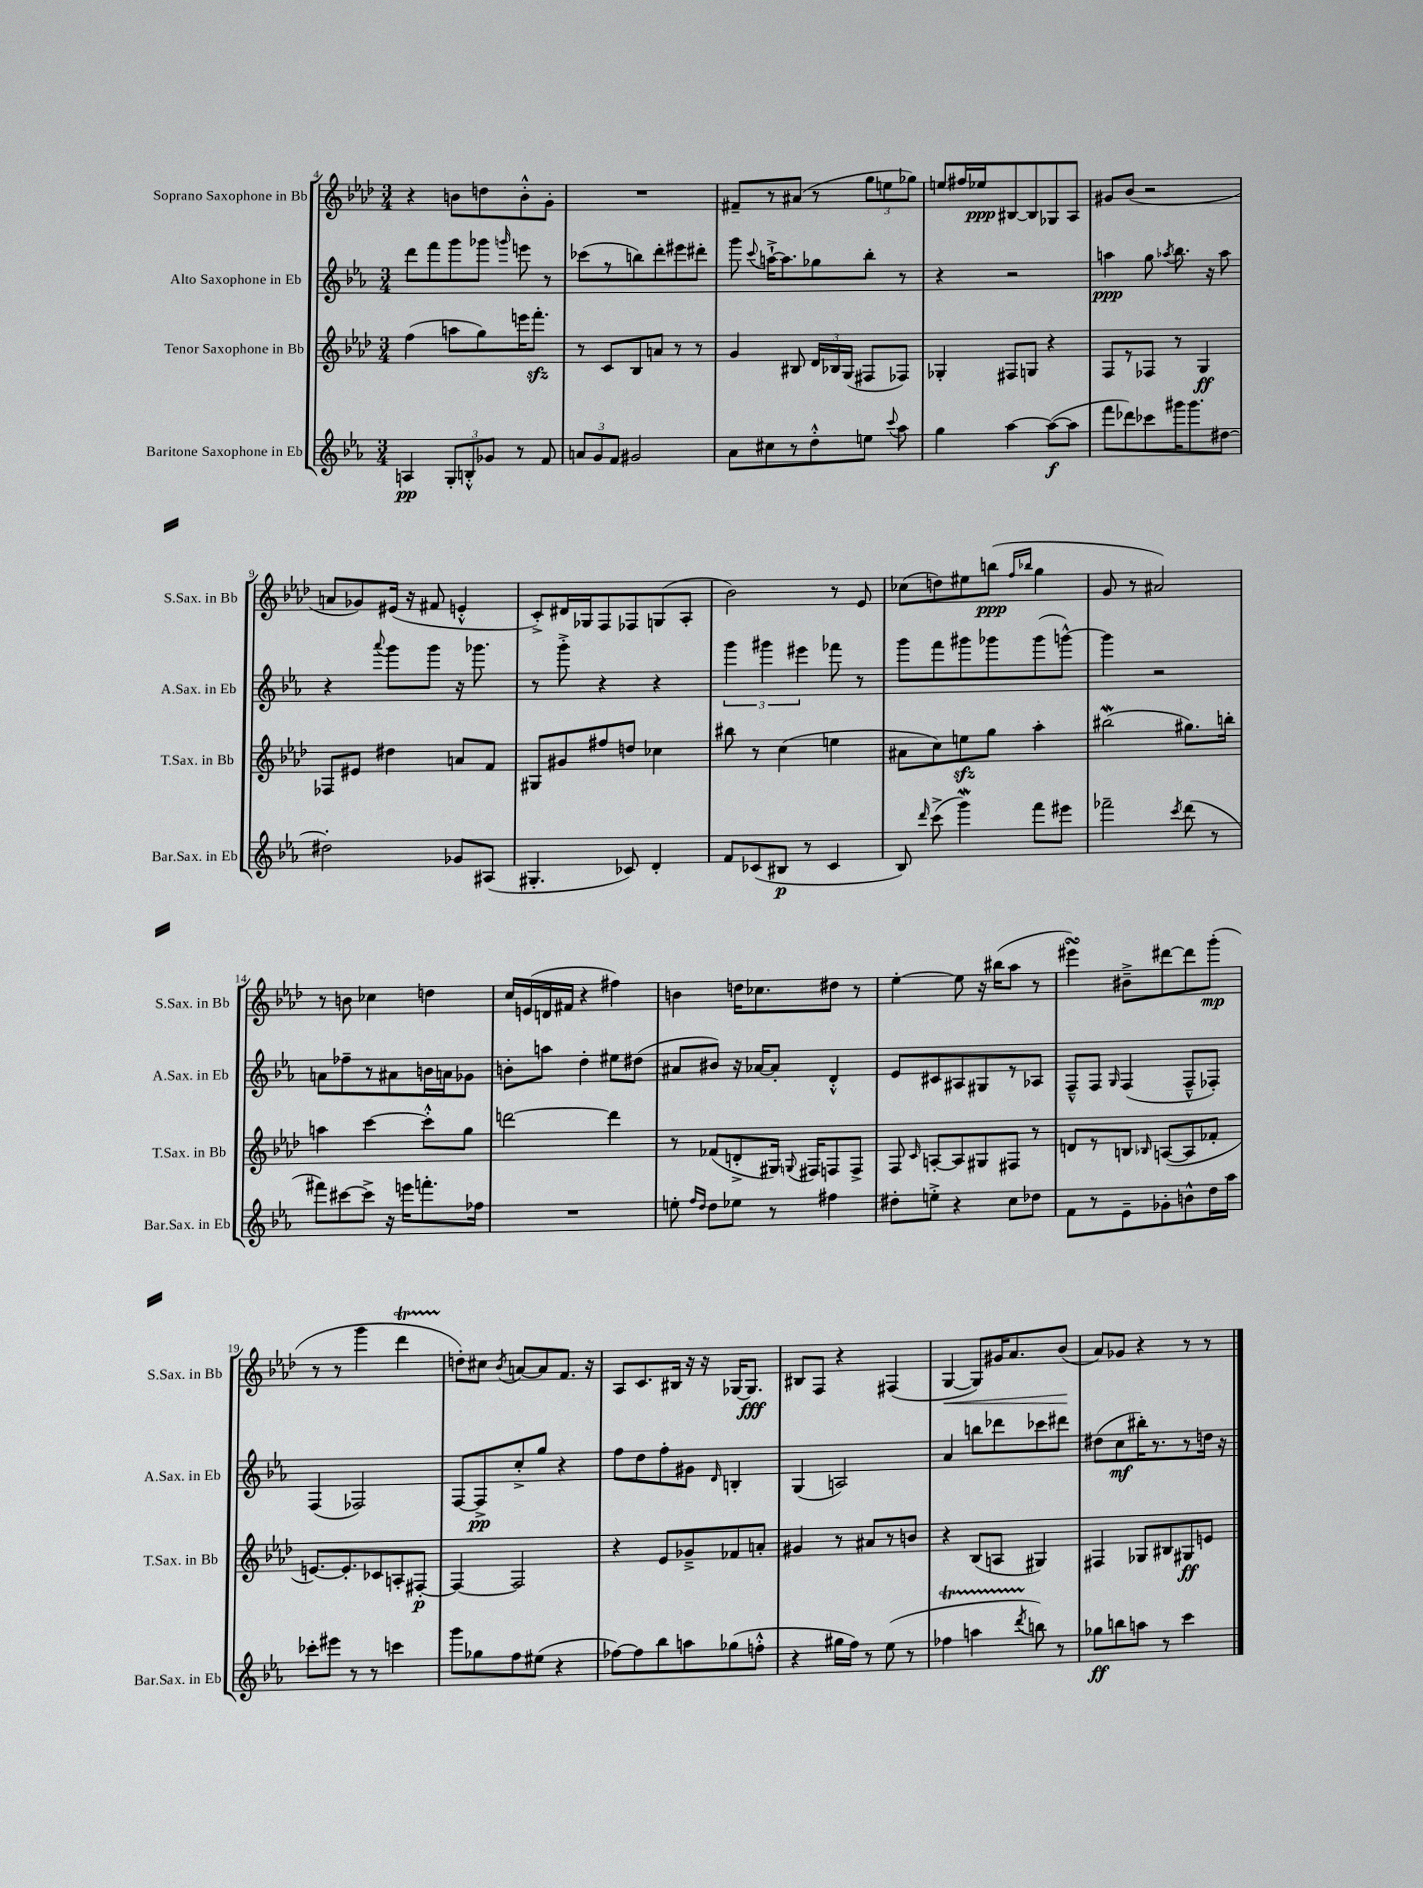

**kern	**dynam	**kern	**dynam	**kern	**dynam	**kern	**dynam
*part4	*part4	*part3	*part3	*part2	*part2	*part1	*part1
*staff4	*staff4	*staff3	*staff3	*staff2	*staff2	*staff1	*staff1
*I"Baritone Saxophone in Eb	*	*I"Tenor Saxophone in Bb	*	*I"Alto Saxophone in Eb	*	*I"Soprano Saxophone in Bb	*
*I'Bar.Sax. in Eb	*	*I'T.Sax. in Bb	*	*I'A.Sax. in Eb	*	*I'S.Sax. in Bb	*
*clefG2	*	*clefG2	*	*clefG2	*	*clefG2	*
*k[b-e-a-]	*	*k[b-e-a-d-]	*	*k[b-e-a-]	*	*k[b-e-a-d-]	*
*M3/4	*	*M3/4	*	*M3/4	*	*M3/4	*
=4	=4	=4	=4	=4	=4	=4	=4
4An/	pp	(4ff\	.	8ddd\L	.	4r	.
.	.	.	.	8fff\	.	.	.
12G'/L	.	8aan\L	.	8ggg\	.	8bn\L	.
12Bn'^^/	.	.	.	.	.	.	.
.	.	8gg\)	.	8ggg-X\J	.	8ddn\	.
12g-X/J	.	.	.	.	.	.	.
.	.	.	.	16qqgggn/	.	.	.
8r	.	16eeen\K	.	8eeen\	.	8b'^^\	.
.	.	8.fffzz'\J	.	.	.	.	.
8f/	.	.	.	8r	.	8g'\J	.
=5	=5	=5	=5	=5	=5	=5	=5
12an/L	.	8r	.	(8ccc-X\L	.	2.r	.
12g/	.	.	.	.	.	.	.
.	.	8c/L	.	8r	.	.	.
12f/J	.	.	.	.	.	.	.
2g#X/	.	8B-/	.	8bbn\)	.	.	.
.	.	8an/J	.	8ddd'\	.	.	.
.	.	8r	.	8eee#X\	.	.	.
.	.	8r	.	8ddd#X'\J	.	.	.
=6	=6	=6	=6	=6	=6	=6	=6
8a-\L	.	4g/	.	8ggg\	.	8f#X~/L	.
.	.	.	.	8qqccc/	.	.	.
8cc#X\	.	.	.	[16aan`^\KL	.	8r	.
.	.	.	.	8.aa\]	.	.	.
8r	.	8B#X/	.	.	.	(8a#X/J	.
8dd'^^\	.	24d-/LL	.	8gg-X\	.	8r	.
.	.	24B-X/	.	.	.	.	.
.	.	(24G/JJ	.	.	.	.	.
8een\J	.	8F#X/L	.	8bb-'\J	.	12gg\L	.
.	.	.	.	.	.	12een\	.
8qqccc/	.	.	.	.	.	.	.
8aa-\	.	8F-X/J)	.	8r	.	.	.
.	.	.	.	.	.	12gg-X\J)	.
=7	=7	=7	=7	=7	=7	=7	=7
4gg\	.	4G-X'/	.	4r	.	8een/L	.
.	.	.	.	.	.	16ff#X/L	.
.	.	.	.	.	.	16ee-X/J	ppp
[4aa-\	.	8F#X/L	.	2r	.	[8B#X/	.
.	.	8Gn/J	.	.	.	8B#/]	.
(8aa-\L_	f	4r	.	.	.	8G-X/	.
8aa-\J]	.	.	.	.	.	8A-/J	.
=8	=8	=8	=8	=8	=8	=8	=8
8fff\L	.	8F/L	.	4aan\	ppp	8g#X/L	.
8ddd-X\)	.	8r	.	.	.	(8b-/J	.
8ccc-X\	.	8F-X/J	.	8gg\	.	2r	.
.	.	.	.	8qaa-X/	.	.	.
16ggg#X\K	.	8r	.	8.bb-\	.	.	.
8.ggg#\	.	.	.	.	.	.	.
.	.	4G/	ff	.	.	.	.
.	.	.	.	16r	.	.	.
[8dd#X\J	.	.	.	8aa-\	.	.	.
!!LO:LB:g=z
=9	=9	=9	=9	=9	=9	=9	=9
2dd#X'\]	.	8F-X/L	.	4r	.	8an/L	.
.	.	8e#X/J	.	.	.	8g-X/)	.
.	.	.	.	8qqaaa-/	.	.	.
.	.	4dd#X\	.	8ggg\L	.	(16e#X/Jk	.
.	.	.	.	.	.	16r	.
.	.	.	.	8ggg\J	.	8f#X/	.
8g-X/L	.	8an/L	.	16r	.	4en'^^/	.
.	.	.	.	8.ggg-X\	.	.	.
(8A#X/J	.	8f/J	.	.	.	.	.
=10	=10	=10	=10	=10	=10	=10	=10
4.G#X'/	.	8G#X/L	.	8r	.	8c'^/L)	.
.	.	8g#X/	.	8ggg'^\	.	16d#X/L	.
.	.	.	.	.	.	16G-X/J	.
.	.	8ff#X/	.	4r	.	8F/	.
8c-X/)	.	8ddn/J	.	.	.	8F-X/	.
4d'/	.	4cc-X\	.	4r	.	(8Gn/	.
.	.	.	.	.	.	8A-'/J	.
=11	=11	=11	=11	=11	=11	=11	=11
8f/L	.	8bb#X\	.	6ggg\	.	2b-\)	.
(8c-X/	.	8r	.	.	.	.	.
.	.	.	.	6ggg#X\	.	.	.
8B#X/J	p	(4cc\	.	.	.	.	.
.	.	.	.	6eee#X\	.	.	.
8r	.	.	.	.	.	.	.
4c-/	.	4een\	.	8fff-X\	.	8r	.
.	.	.	.	8r	.	8e-/	.
=12	=12	=12	=12	=12	=12	=12	=12
8B-/)	.	8a#X\L	.	8ggg\L	.	(8cc-X\L	.
16qqddd/	.	.	.	.	.	.	.
(8ccc^\	.	8cc\)	.	8fff\	.	8ddn\)	.
4gggW\)	.	8eenzz\	.	8ggg#X\	.	8ee#X\	.
.	.	8gg\J	.	8ggg-X\	.	(8bbn\J	ppp
.	.	.	.	.	.	16qqff/LL	.
.	.	.	.	.	.	16qqbb-X/JJ	.
8fff\L	.	4aa-'\	.	(8ggg-\	.	4gg\	.
8eee#X\J	.	.	.	[8gggn^^\J)	.	.	.
=13	=13	=13	=13	=13	=13	=13	=13
2fff-X~\	.	(2bb#XW\	.	4ggg\]	.	8g/	.
.	.	.	.	.	.	8r	.
.	.	.	.	2r	.	2a#X/)	.
8qccc/	.	.	.	.	.	.	.
(8ddd\	.	8.gg#X\L)	.	.	.	.	.
8r	.	.	.	.	.	.	.
.	.	16bbn'\Jk	.	.	.	.	.
!!LO:LB:g=z
=14	=14	=14	=14	=14	=14	=14	=14
8fff#X\L)	.	4aan\	.	8an\L	.	8r	.
[8ccc#X\	.	.	.	8ff-X~\	.	8bn\	.
8ccc#^\J]	.	[4ccc\	.	8r	.	4cc-X\	.
16r	.	.	.	8a#X\	.	.	.
16eeen\KL	.	.	.	.	.	.	.
8.fffn'\	.	8ccc'^^\L]	.	16bn\L	.	4ddn\	.
.	.	.	.	16an\J	.	.	.
.	.	8gg\J	.	8g-X\J	.	.	.
16ff-X\Jk	.	.	.	.	.	.	.
=15	=15	=15	=15	=15	=15	=15	=15
2.r	.	[2dddn\	.	8bn'\L	.	16cc/LL	.
.	.	.	.	.	.	(16en/	.
.	.	.	.	8aan\J	.	16dn/	.
.	.	.	.	.	.	16f#X/JJ	.
.	.	.	.	4dd'\	.	4r	.
.	.	4ddd\]	.	8ee#X\L	.	4ff#X\)	.
.	.	.	.	(8dd#X\J	.	.	.
=16	=16	=16	=16	=16	=16	=16	=16
8een'\	.	8r	.	8a#X/L	.	4bn\	.
16qqff/LL	.	.	.	.	.	.	.
16qqdd/JJ	.	.	.	.	.	.	.
8dd\L	.	(8f-X/L	.	8b#X/J)	.	.	.
8ee-X\J	.	8dn'^/	.	16r	.	16ddn\KL	.
.	.	.	.	[16a-X/KL	.	8.cc-X\	.
8r	.	16G#X/Jk)	.	8a-'/J]	.	.	.
.	.	8qqGn/	.	.	.	.	.
.	.	16F#X/KL	.	.	.	.	.
4ff#X\	.	8Fn/	.	4d'^^/	.	8dd#X\J	.
.	.	8F^/J	.	.	.	8r	.
=17	=17	=17	=17	=17	=17	=17	=17
8dd#X'\L	.	8F/	.	8e-/L	.	[4ee-'\	.
.	.	16qqc/	.	.	.	.	.
8een'^\J	.	[8An'/L	.	8c#X/	.	.	.
4r	.	8A/]	.	8A#X/	.	8ee-\]	.
.	.	8G#X/	.	8G#X/	.	16r	.
.	.	.	.	.	.	(16bb#X\KL	.
8cc\L	.	8F#X/J	.	8r	.	8aa-\J	.
8dd-X\J	.	8r	.	8A-X/J	.	8r	.
=18	=18	=18	=18	=18	=18	=18	=18
8f\L	.	8dn/L	.	8F~^^/L	.	4eee#XsSsS\)	.
8r	.	8r	.	8F/J	.	.	.
.	.	.	.	16qqG/	.	.	.
8e-~\	.	8Bn/J	.	(4F/	.	8b#X~^\L	.
.	.	16qqB-X/	.	.	.	.	.
8g-X'\	.	([8An/L	.	.	.	[8ddd#X\	.
8bn^^\	.	8A/]	.	8F~^^/L	.	8ddd#\]	.
16dd\L	.	8f-X'/J	.	8F-X'/J)	.	(8ggg'\J	mp
16aa-\JJ	.	.	.	.	.	.	.
!!LO:LB:g=z
=19	=19	=19	=19	=19	=19	=19	=19
8ccc-X'\L	.	[8.en/L)	.	(4F/	.	8r	.
8eee#X\J	.	.	.	.	.	8r	.
.	.	8.e'/]	.	.	.	.	.
8r	.	.	.	2F-X/)	.	4ggg\	.
8r	.	8c-X/	.	.	.	.	.
4cccn\	.	8An'/	.	.	.	4ddd-T\	.
.	.	[8F#X'/J	p	.	.	.	.
=20	=20	=20	=20	=20	=20	=20	=20
8ggg\L	.	4F#/_	.	[8F/L	.	8ddn'\L)	.
8gg-X\	.	.	.	8F^/]	pp	8cc#X\J	.
.	.	.	.	.	.	8qb-/	.
8ff\	.	2F#/]	.	8cc'^/	.	[8an/L	.
(8ee#X\J	.	.	.	8gg/J	.	8a/]	.
4r	.	.	.	4r	.	8.f/J	.
.	.	.	.	.	.	16r	.
=21	=21	=21	=21	=21	=21	=21	=21
[8ff-X\L)	.	4r	.	8ff\L	.	8A-/L	.
8ff-\]	.	.	.	8dd\	.	8.c/	.
8bb-\	.	8e-/L	.	8ff'\	.	.	.
.	.	.	.	.	.	16B#X/Jk	.
8aan\	.	8g-X~^/	.	8g#X\J	.	16r	.
.	.	.	.	.	.	16r	.
.	.	.	.	16qqd/	.	.	.
(8gg-X\	.	8f-X/	.	4Bn'/	.	[16G-X/KL	.
.	.	.	.	.	.	8.G-/J]	fff
8ffn'^^\J	.	8an'/J	.	.	.	.	.
=22	=22	=22	=22	=22	=22	=22	=22
4r	.	4g#X/	.	(4G/	.	8B#X/L	.
.	.	.	.	.	.	8F/J	.
16gg#X\LL	.	8r	.	2An/)	.	4r	.
16ff\JJ)	.	.	.	.	.	.	.
8r	.	8a#X/L	.	.	.	.	.
(8ee-\	.	8r	.	.	.	(4F#X/	.
8r	.	8bn/J	.	.	.	.	.
=23	=23	=23	=23	=23	=23	=23	=23
!	!	!	!	!	!	!	!LO:HP:b
4ff-XT\	.	4r	.	4a-/	.	[4G/	<
4aanTTT\	.	(8B-/L	.	8bbn\L	.	8G/L])	.
.	.	8An/J	.	8ddd-X\	.	16g#X/K	.
.	.	.	.	.	.	8.a-/	.
8qddd/	.	.	.	.	.	.	.
8bbn\)	.	4G#X/)	.	8ccc-X\	.	.	.
8r	.	.	.	8ddd#X\J	.	(8b-/J	.
.	.	.	.	.	.	.	[
=24	=24	=24	=24	=24	=24	=24	=24
8gg-X\L	ff	4F#X/	.	(8dd#X\L	.	8a-/L)	.
8bbn\	.	.	.	8cc\	mf	8g-X/J	.
8aan\J	.	8G-X/L	.	16bb#X'\K)	.	4r	.
.	.	.	.	8.r	.	.	.
8r	.	8B#X/	.	.	.	.	.
4ccc\	.	8G#X/	ff	8r	.	8r	.
.	.	8en/J	.	16ddn\Jk	.	8r	.
.	.	.	.	16r	.	.	.
==	==	==	==	==	==	==	==
*-	*-	*-	*-	*-	*-	*-	*-
